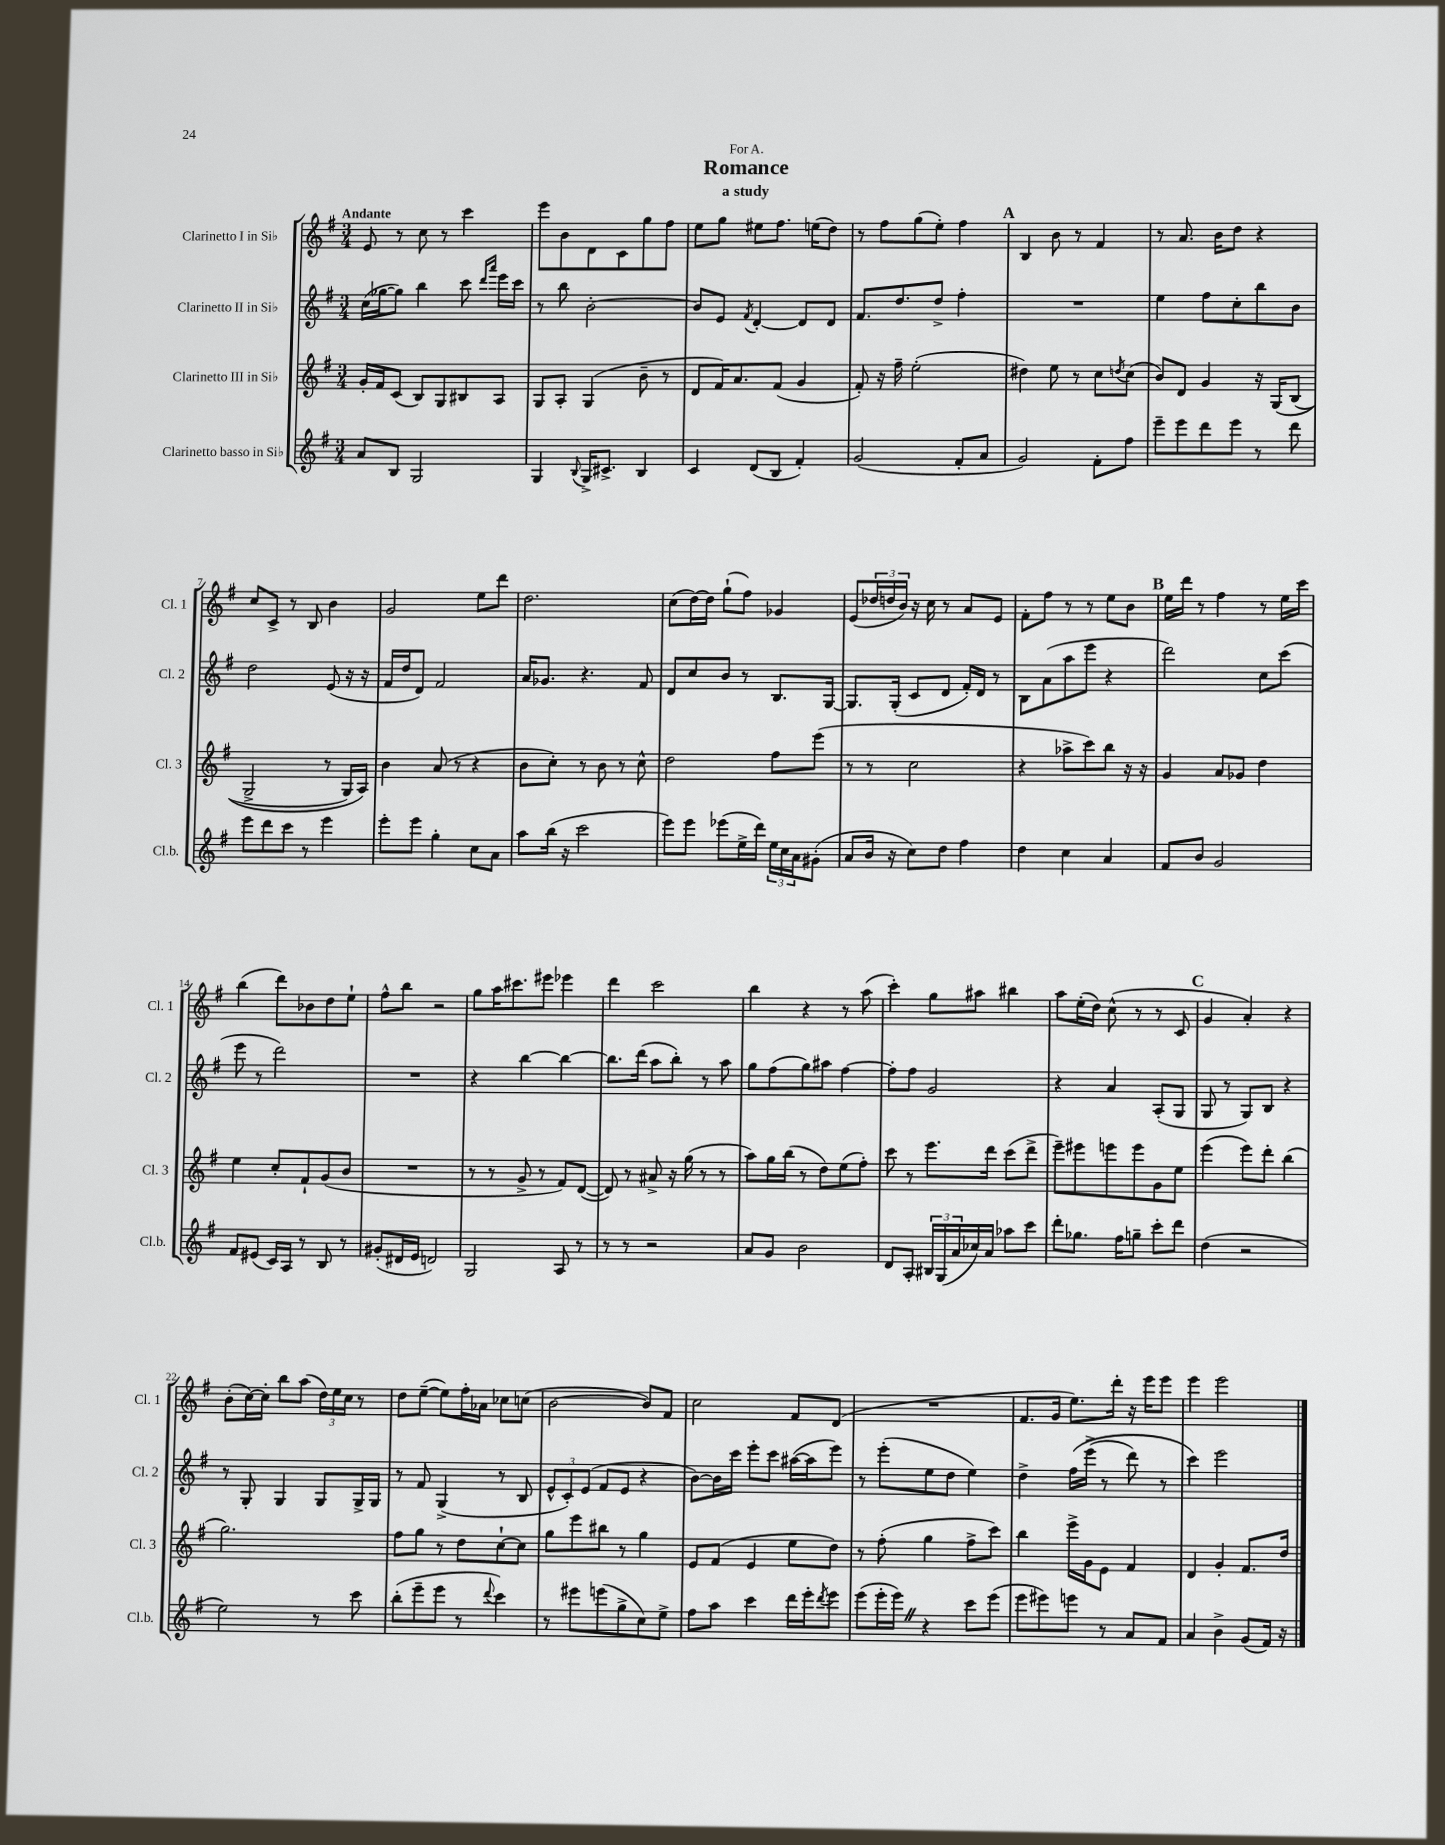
\header { title = "Romance" subtitle = "a study" dedication = "For A." }
<<
\new StaffGroup <<
\new Staff = "s0" \with { instrumentName = "Clarinetto I in Sib" shortInstrumentName = "Cl. 1" } {
    \clef treble \key g \major \numericTimeSignature \time 3/4 \tempo "Andante"
    e'8 r8 c''8 r8 c'''4 |
    e'''8 b'8 d'8 c'8 g''8 fis''8 |
    e''8 g''8 eis''8 fis''8. e''16( d''8) |
    r8 fis''8 g''8( e''8-.) fis''4 |
    \mark \markup { \bold "A" } b4 b'8 r8 fis'4 |
    r8 a'8. b'16 d''8 r4 |
    c''8 c'8-> r8 b8 b'4 |
    g'2 e''8 d'''8 |
    d''2. |
    c''8( d''16~) d''16 g''8-!( fis''8) ges'4 |
    e'8( \tuplet 3/2 { des''16 d''16 b'16) } r16 c''16 r8 a'8 e'8 |
    fis'8-. fis''8 r8 r8 e''8 b'8 |
    \mark \markup { \bold "B" } e''16 d'''16 r8 fis''4 r8 e''16 c'''16 |
    b''4( d'''8) bes'8 d''8 e''8-! |
    fis''8-^ b''8 r2 |
    g''8 a''16 cis'''8. eis'''8 ees'''4 |
    d'''4 c'''2 |
    b''4 r4 r8 a''8( |
    c'''4-.) g''8 ais''8 bis''4 |
    a''8 e''16-.( d''16) c''8-^( r8 r8 c'8 |
    \mark \markup { \bold "C" } g'4 a'4-.) r4 |
    b'8-.( c''16~) c''16-. b''8 a''8( \tuplet 3/2 { d''16) e''16 c''16 } r8 |
    d''8 e''8~--( e''8) fis''16-. aes'16 ces''8 c''8( |
    b'2~ b'8) fis'8 |
    c''2 fis'8 d'8( |
    R2. |
    fis'8. g'16 e''8.) d'''16-. r16 e'''16 e'''8 |
    e'''4 e'''2 \bar "|." |
}
\new Staff = "s1" \with { instrumentName = "Clarinetto II in Sib" shortInstrumentName = "Cl. 2" } {
    \clef treble \key g \major \numericTimeSignature \time 3/4
    c''16( ges''16~ ges''8) b''4 c'''8 \grace { d'''16 a'''16 } e'''16 c'''16 |
    r8 b''8 b'2~-. |
    b'8 e'8 \acciaccatura { fis'8 } d'4~-. d'8 d'8 |
    fis'8. d''8. d''8-> fis''4-. |
    \mark \markup { \bold "A" } R2. |
    e''4 fis''8 c''8-. b''8 b'8 |
    d''2 e'8( r16 r16 |
    fis'16 d''16 d'8) fis'2 |
    a'16 ges'8. r4. fis'8 |
    d'8 c''8 b'8 r8 b8. g16~ |
    g8. g16-.( c'8 d'8 fis'16-.) d'16 r8 |
    b8 a'8( a''8 e'''8 r4 |
    \mark \markup { \bold "B" } d'''2) c''8 c'''8( |
    e'''8 r8 d'''2) |
    R2. |
    r4 b''4~ b''4~ |
    b''8. d'''16( a''8 b''8-.) r8 a''8 |
    g''8 fis''8( g''8) ais''8 fis''4~ |
    fis''8-. fis''8 g'2 |
    r4 a'4 a8-.( g8 |
    \mark \markup { \bold "C" } g8 r8 g8) b8 r4 |
    r8 g8-. g4 g8 g16-> g16 |
    r8 fis'8 g4->( r8 b8 |
    \tuplet 3/2 { e'8-^ c'8-.) e'8( } fis'8 e'8 r4 |
    b'8~) b'16 c'''16 e'''8-. c'''8 ais''16~( ais''16 e'''8) |
    r8 e'''8-.( e''8 d''8 e''4) |
    d''4-> fis''16\( e'''16->( r8 d'''8) r8 |
    c'''4\) e'''2 \bar "|." |
}
\new Staff = "s2" \with { instrumentName = "Clarinetto III in Sib" shortInstrumentName = "Cl. 3" } {
    \clef treble \key g \major \numericTimeSignature \time 3/4
    g'16-. fis'16 c'8( b8) g8 bis8 a8 |
    g8 a8-. g4( b'8-- r8 |
    d'8 fis'16) a'8. fis'8( g'4 |
    fis'8-.) r16 fis''16-- e''2-.( |
    \mark \markup { \bold "A" } dis''4) e''8 r8 c''8 \acciaccatura { d''8 } c''8( |
    b'8) d'8 g'4 r16 g16\( b8( |
    g2-> r8 g16) a16\) |
    b'4 a'8( r8 r4 |
    b'8 c''8-.) r8 b'8 r8 c''8-^ |
    d''2 fis''8 e'''8( |
    r8 r8 c''2 |
    r4 aes''8-> c'''8) b''8 r16 r16 |
    \mark \markup { \bold "B" } g'4 a'8 ges'8 d''4 |
    e''4 c''8-. fis'8-! g'8( b'8 |
    R2. |
    r8 r8 g'8-> r8 fis'8) d'8~( |
    d'8) r8 ais'8-> r16 g''16( r8 r8 |
    a''8) g''16 b''16( r8 d''8) e''8( fis''8-.) |
    c'''8 r8 e'''8. d'''16 c'''8( d'''8-> |
    e'''8--) eis'''8 e'''8 e'''8 g'8 e''8 |
    \mark \markup { \bold "C" } e'''4( e'''8) d'''8-. b''4( |
    g''2.) |
    fis''8 g''8 r8 d''8 c''8~-! c''8 |
    g''8 e'''8 bis''8 r8 g''4 |
    e'8 fis'8( e'4 e''8 d''8) |
    r8 fis''8-.( g''4 fis''8-> c'''8) |
    b''4 e'''16-> g'16 e'8 fis'4 |
    d'4 g'4-. fis'8. d''16 \bar "|." |
}
\new Staff = "s3" \with { instrumentName = "Clarinetto basso in Sib" shortInstrumentName = "Cl.b." } {
    \clef treble \key g \major \numericTimeSignature \time 3/4
    a'8 b8 g2 |
    g4 \appoggiatura { b8 } g16-> cis'8.-> b4 |
    c'4 d'8( b8 fis'4-.) |
    g'2( fis'8-. a'8 |
    \mark \markup { \bold "A" } g'2) fis'8-. fis''8 |
    e'''8-- e'''8 d'''8 e'''8 r8 d'''8 |
    e'''8 d'''8 c'''8 r8 e'''4 |
    e'''8-. e'''8 g''4-. c''8 a'8 |
    a''8 b''16( r16 c'''2 |
    e'''8) e'''8 ees'''8( e''16-> d'''16) \tuplet 3/2 { e''16 c''16 a'16 } gis'8-.( |
    a'8 b'16 r16 c''8) d''8 fis''4 |
    d''4 c''4 a'4 |
    \mark \markup { \bold "B" } fis'8 b'8 g'2 |
    fis'8 eis'8( c'16) a16 r8 b8 r8 |
    gis'8-.( dis'16 e'16 d'2) |
    g2 a8 r8 |
    r8 r8 r2 |
    a'8 g'8 b'2 |
    d'8 a8-. \tuplet 3/2 { bis16 g16( a'16 } ces''16) a'16 aes''8 c'''8 |
    d'''8-. ges''8. fis''16 g''8-- c'''8-. d'''8 |
    \mark \markup { \bold "C" } d''4( r2 |
    e''2) r8 c'''8 |
    b''8-.( e'''8-- e'''8 r8 \appoggiatura { d'''8 } c'''4) |
    r8 eis'''8 e'''8( g''8-> c''8) e''8-> |
    fis''8 a''8 c'''4 d'''16 e'''16-. \acciaccatura { d'''8 } e'''8 |
    e'''8( e'''16-. e'''16) \once \override BreathingSign.text = \markup { \musicglyph "scripts.caesura.straight" } \breathe r4 c'''8 e'''8( |
    e'''8 eis'''8) e'''8 r8 a'8 fis'8 |
    a'4 b'4-> g'8( fis'16) r16 \bar "|." |
}
>>
>>
